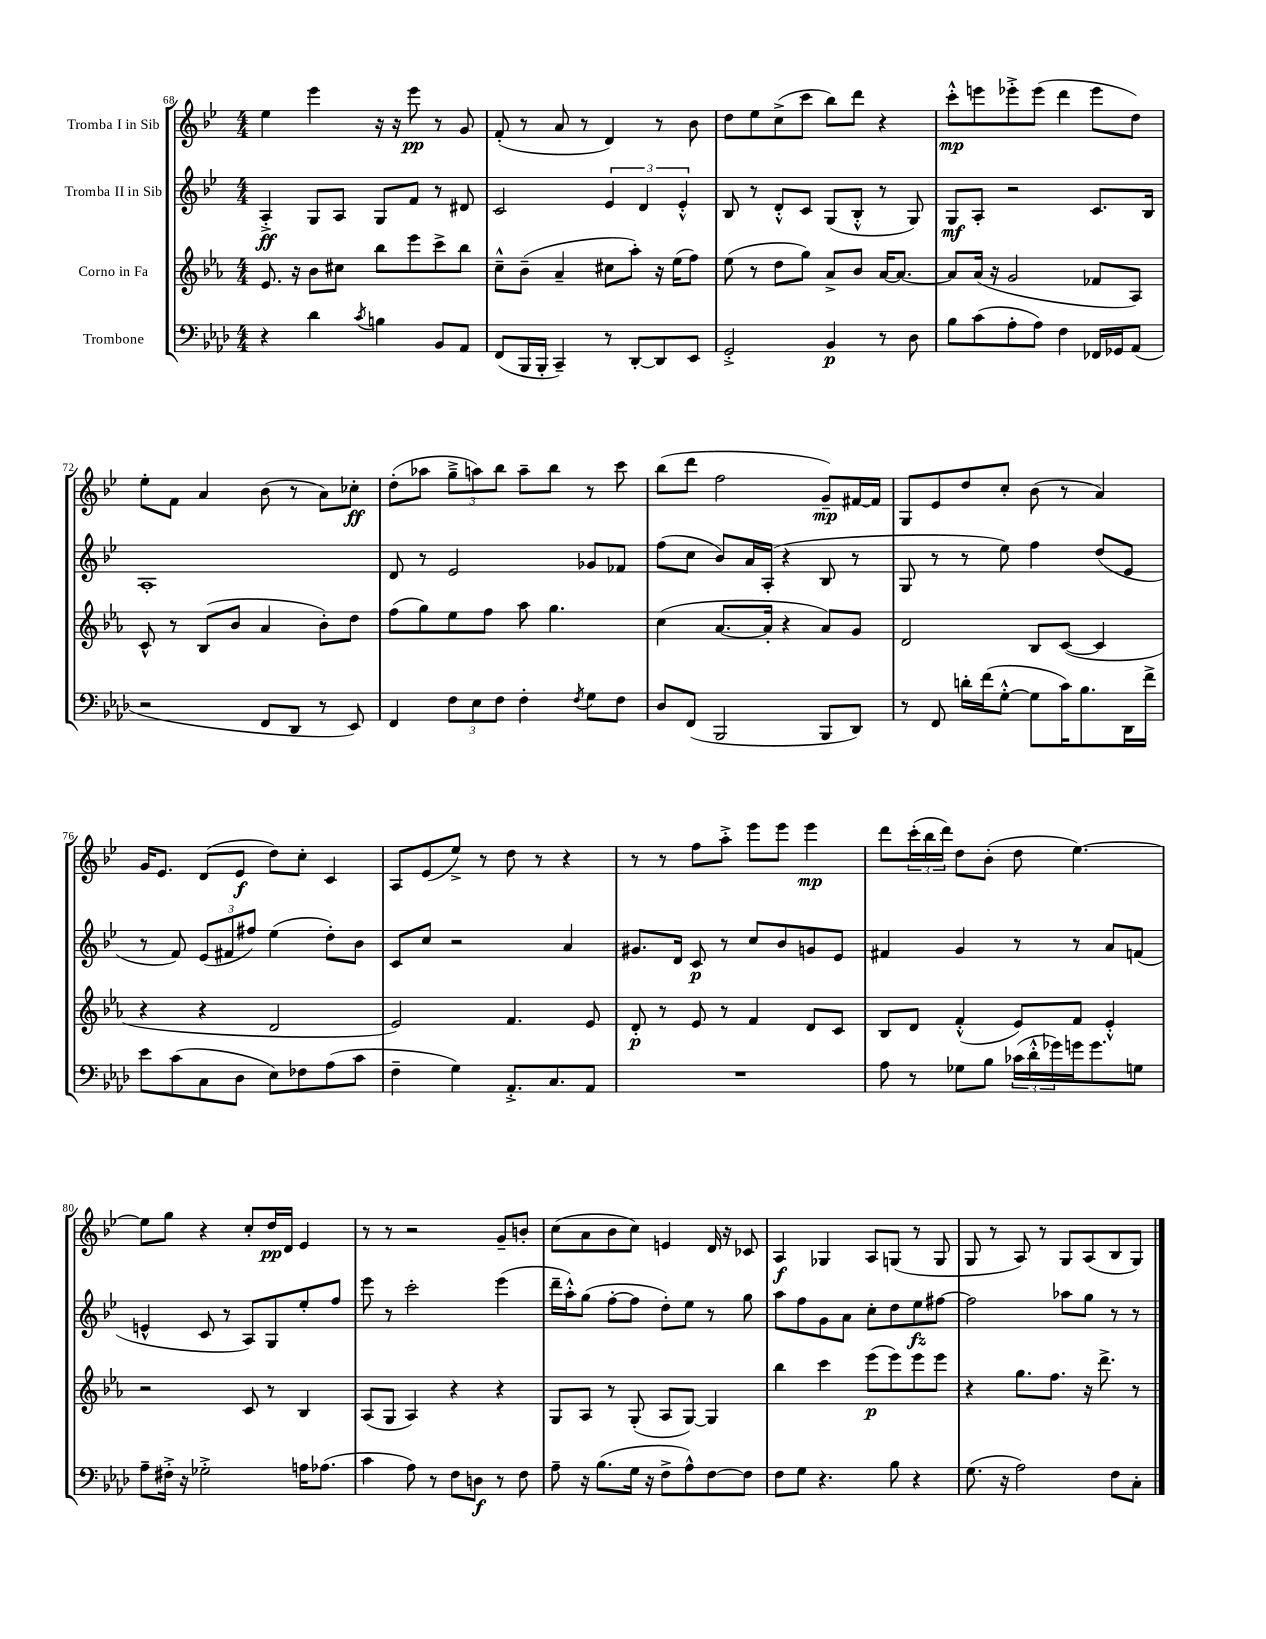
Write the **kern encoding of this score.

**kern	**dynam	**kern	**dynam	**kern	**dynam	**kern	**dynam
*part4	*part4	*part3	*part3	*part2	*part2	*part1	*part1
*staff4	*staff4	*staff3	*staff3	*staff2	*staff2	*staff1	*staff1
*I"Trombone	*	*I"Corno in Fa	*	*I"Tromba II in Sib	*	*I"Tromba I in Sib	*
*clefF4	*	*clefG2	*	*clefG2	*	*clefG2	*
*k[b-e-a-d-]	*	*k[b-e-a-]	*	*k[b-e-]	*	*k[b-e-]	*
*M4/4	*	*M4/4	*	*M4/4	*	*M4/4	*
=68	=68	=68	=68	=68	=68	=68	=68
4r	.	8.e-/	.	4A'^/	ff	4ee-\	.
.	.	16r	.	.	.	.	.
4d-\	.	8b-\L	.	8G/L	.	4eee-\	.
.	.	8cc#X\J	.	8A/J	.	.	.
8qc/	.	.	.	.	.	.	.
4Bn\	.	8bb-\L	.	8G/L	.	16r	.
.	.	.	.	.	.	16r	.
.	.	8eee-\	.	8f/J	.	8eee-\	pp
8BB-/L	.	8ccc^\	.	8r	.	8r	.
8AA-/J	.	8bb-\J	.	8d#X/	.	8g/	.
=69	=69	=69	=69	=69	=69	=69	=69
(8FF/L	.	8cc~^^\L	.	2c/	.	(8f'/	.
16BBB-/L	.	(8b-~\J	.	.	.	8r	.
16BBB-'/JJ	.	.	.	.	.	.	.
4CC~/)	.	4a-~/	.	.	.	8a/	.
.	.	.	.	.	.	8r	.
8r	.	8cc#X\L	.	6e-/	.	4d/)	.
[8DD-'/L	.	8aa-'\J)	.	.	.	.	.
.	.	.	.	6d/	.	.	.
8DD-/]	.	16r	.	.	.	8r	.
.	.	(16ee-\KL	.	.	.	.	.
.	.	.	.	6e-'^^/	.	.	.
8EE-/J	.	8ff\J)	.	.	.	8b-\	.
=70	=70	=70	=70	=70	=70	=70	=70
2GG'^/	.	(8ee-\	.	8B-/	.	8dd\L	.
.	.	8r	.	8r	.	8ee-\	.
.	.	8dd\L	.	8d'^^/L	.	(8cc^\	.
.	.	8gg\J)	.	8c/J	.	8ccc\J	.
4BB-/	p	8a-^/L	.	(8G/L	.	8bb-\L)	.
.	.	8b-/J	.	8B-'^^/J	.	8ddd\J	.
8r	.	[16a-/KL	.	8r	.	4r	.
.	.	8.a-/J_	.	.	.	.	.
8D-\	.	.	.	8G/)	.	.	.
=71	=71	=71	=71	=71	=71	=71	=71
8B-\L	.	8a-/L]	.	8G/L	mf	8ccc'^^\L	mp
(8c\	.	(16a-/Jk	.	8A'/J	.	8eeen\	.
.	.	16r	.	.	.	.	.
8A-'\	.	2g/	.	2r	.	8eee-X'^\	.
8A-\J)	.	.	.	.	.	(8eee-\J	.
4F\	.	.	.	.	.	4ddd\	.
16FF-X/LL	.	8f-X/L	.	8.c/L	.	8eee-\L	.
16GG-X/J	.	.	.	.	.	.	.
(8AA-/J	.	8A-/J)	.	.	.	8dd\J)	.
.	.	.	.	16B-/Jk	.	.	.
!!LO:LB:g=z
=72	=72	=72	=72	=72	=72	=72	=72
2r	.	8c^^/	.	1A'	.	8ee-'\L	.
.	.	8r	.	.	.	8f\J	.
.	.	(8B-/L	.	.	.	4a/	.
.	.	8b-/J	.	.	.	.	.
8FF/L	.	4a-/	.	.	.	(8b-\	.
8DD-/J	.	.	.	.	.	8r	.
8r	.	8b-'\L)	.	.	.	8a\L)	.
8EE-/)	.	8dd\J	.	.	.	8cc-X'\J	ff
=73	=73	=73	=73	=73	=73	=73	=73
4FF/	.	(8ff\L	.	8d/	.	(8dd'\L	.
.	.	8gg\)	.	8r	.	8aa-X\J	.
12F\L	.	8ee-\	.	2e-/	.	12gg~^\L	.
12E-\	.	.	.	.	.	12aan\)	.
.	.	8ff\J	.	.	.	.	.
12F\J	.	.	.	.	.	12bb-\J	.
4F'\	.	8aa-\	.	.	.	8aa~\L	.
.	.	4.gg\	.	.	.	8bb-\J	.
8qF/	.	.	.	.	.	.	.
8G\L	.	.	.	8g-X/L	.	8r	.
8F\J	.	.	.	8f-X/J	.	8ccc\	.
=74	=74	=74	=74	=74	=74	=74	=74
8D-/L	.	(4cc\	.	(8ff\L	.	(8bb-\L	.
(8FF/J	.	.	.	8cc\J	.	8ddd\J	.
2BBB-/	.	[8.a-/L	.	8b-/L)	.	2ff\	.
.	.	.	.	16a/L	.	.	.
.	.	16a-'/Jk]	.	(16A'/JJ	.	.	.
.	.	4r	.	4r	.	.	.
8BBB-/L	.	8a-/L)	.	8B-/	.	8g~/L)	mp
8DD-/J)	.	8g/J	.	8r	.	[16f#X/L	.
.	.	.	.	.	.	16f#/JJ]	.
=75	=75	=75	=75	=75	=75	=75	=75
8r	.	2d/	.	8G/	.	8G/L	.
8FF/	.	.	.	8r	.	8e-/	.
16dn'\LL	.	.	.	8r	.	8dd/	.
(16f\J	.	.	.	.	.	.	.
[8G'^^\J	.	.	.	8ee-\)	.	8cc'/J	.
8G\L]	.	8B-/L	.	4ff\	.	(8b-\	.
16c\K)	.	([8c/J	.	.	.	8r	.
8.B-\	.	.	.	.	.	.	.
.	.	4c/]	.	(8dd/L	.	4a/)	.
16DD-\L	.	.	.	8e-/J	.	.	.
16f^\JJ	.	.	.	.	.	.	.
!!LO:LB:g=z
=76	=76	=76	=76	=76	=76	=76	=76
8e-\L	.	4r	.	8r	.	16g/KL	.
.	.	.	.	.	.	8.e-/J	.
(8c\	.	.	.	8f/)	.	.	.
8C\	.	4r	.	(12e-/L	.	(8d/L	.
.	.	.	.	12f#X/	.	.	.
8D-\J	.	.	.	.	.	8e-/J	f
.	.	.	.	12ff#X/J)	.	.	.
8E-\L)	.	2d/	.	(4ee-\	.	8dd\L)	.
8F-X\	.	.	.	.	.	8cc'\J	.
(8A-\	.	.	.	8dd'\L)	.	4c/	.
8c\J	.	.	.	8b-\J	.	.	.
=77	=77	=77	=77	=77	=77	=77	=77
4F~\	.	2e-/)	.	8c/L	.	8A/L	.
.	.	.	.	8cc/J	.	(8e-/	.
4G\)	.	.	.	2r	.	8ee-^/J)	.
.	.	.	.	.	.	8r	.
8.AA-'^/L	.	4.f/	.	.	.	8dd\	.
.	.	.	.	.	.	8r	.
8.C/	.	.	.	.	.	.	.
.	.	.	.	4a/	.	4r	.
8AA-/J	.	8e-/	.	.	.	.	.
=78	=78	=78	=78	=78	=78	=78	=78
1r	.	8d'/	p	8.g#X/L	.	8r	.
.	.	8r	.	.	.	8r	.
.	.	.	.	16d/Jk	.	.	.
.	.	8e-/	.	8c/	p	8ff\L	.
.	.	8r	.	8r	.	8aa'^\J	.
.	.	4f/	.	8cc/L	.	8eee-\L	.
.	.	.	.	8b-/	.	8eee-\J	.
.	.	8d/L	.	8gn/	.	4eee-\	mp
.	.	8c/J	.	8e-/J	.	.	.
=79	=79	=79	=79	=79	=79	=79	=79
8A-\	.	8B-/L	.	4f#X/	.	8ddd\L	.
8r	.	8d/J	.	.	.	(24ccc'\L	.
.	.	.	.	.	.	24bb-\	.
.	.	.	.	.	.	24ddd\JJ)	.
8G-X\L	.	(4f'^^/	.	4g/	.	8dd\L	.
8B-\J	.	.	.	.	.	(8b-'\J	.
(24c-X\LL	.	8e-/L)	.	8r	.	8dd\	.
24d-'^^\	.	.	.	.	.	.	.
24g-X\)	.	.	.	.	.	.	.
16gn\J	.	8f/J	.	8r	.	[4.ee-\)	.
8.g\	.	.	.	.	.	.	.
.	.	4e-'^^/	.	8a/L	.	.	.
8Gn\J	.	.	.	(8fn/J	.	.	.
!!LO:LB:g=z
=80	=80	=80	=80	=80	=80	=80	=80
8A-~\L	.	2r	.	4en^^/	.	8ee-\L]	.
16F#X'^\Jk	.	.	.	.	.	8gg\J	.
16r	.	.	.	.	.	.	.
2G-X'^\	.	.	.	8c/	.	4r	.
.	.	.	.	8r	.	.	.
.	.	8c/	.	8A/L)	.	8cc'/L	.
.	.	8r	.	8G/	.	16dd/L	pp
.	.	.	.	.	.	16d/JJ	.
16An\KL	.	4B-/	.	8ee-'/	.	4e-/	.
(8.A-X\J	.	.	.	.	.	.	.
.	.	.	.	8ff/J	.	.	.
=81	=81	=81	=81	=81	=81	=81	=81
4c\	.	(8A-/L	.	8eee-\	.	8r	.
.	.	8G/J	.	8r	.	8r	.
8A-\)	.	4A-/)	.	2ccc'\	.	2r	.
8r	.	.	.	.	.	.	.
8F\L	.	4r	.	.	.	.	.
8Dn\J	f	.	.	.	.	.	.
8r	.	4r	.	(4eee-\	.	8g~/L	.
8F\	.	.	.	.	.	8bn'/J	.
=82	=82	=82	=82	=82	=82	=82	=82
8A-~\	.	8G/L	.	16ddd~\LL	.	(8cc\L	.
.	.	.	.	16aa'^^\J)	.	.	.
16r	.	8A-/J	.	(8gg\J	.	8a\	.
(8.B-\L	.	.	.	.	.	.	.
.	.	8r	.	[8ff'\L	.	8b-\	.
16G\Jk	.	(8G'/	.	8ff\J]	.	8cc\J)	.
16r	.	.	.	.	.	.	.
8F^\L	.	8A-/L	.	8dd'\L)	.	4en/	.
8A-^^\)	.	[8G/J)	.	8ee-\J	.	.	.
[8F\	.	4G/]	.	8r	.	16d/	.
.	.	.	.	.	.	16r	.
8F\J]	.	.	.	8gg\	.	8c-X/	.
=83	=83	=83	=83	=83	=83	=83	=83
8F\L	.	4bb-\	.	8aa\L	.	4A/	f
8G\J	.	.	.	8ff\	.	.	.
4.r	.	4ccc\	.	8g\	.	4G-X/	.
.	.	.	.	8a\J	.	.	.
.	.	(8eee-\L	p	8cc'\L	.	8A/L	.
8B-\	.	8eee-\)	.	8dd\	.	(8Gn/J	.
4r	.	8eee-\	.	8ee-\	fz	8r	.
.	.	8eee-\J	.	[8ff#X\J	.	8G/	.
=84	=84	=84	=84	=84	=84	=84	=84
(8.G\	.	4r	.	2ff#\]	.	8G/	.
.	.	.	.	.	.	8r	.
16r	.	.	.	.	.	.	.
2A-\)	.	8.gg\L	.	.	.	8A/)	.
.	.	.	.	.	.	8r	.
.	.	8.ff\J	.	.	.	.	.
.	.	.	.	8aa-X\L	.	8G/L	.
.	.	16r	.	8gg\J	.	(8A/	.
.	.	8.ddd^\	.	.	.	.	.
8F\L	.	.	.	8r	.	8B-/	.
8C'\J	.	8r	.	8r	.	8G/J)	.
==	==	==	==	==	==	==	==
*-	*-	*-	*-	*-	*-	*-	*-
